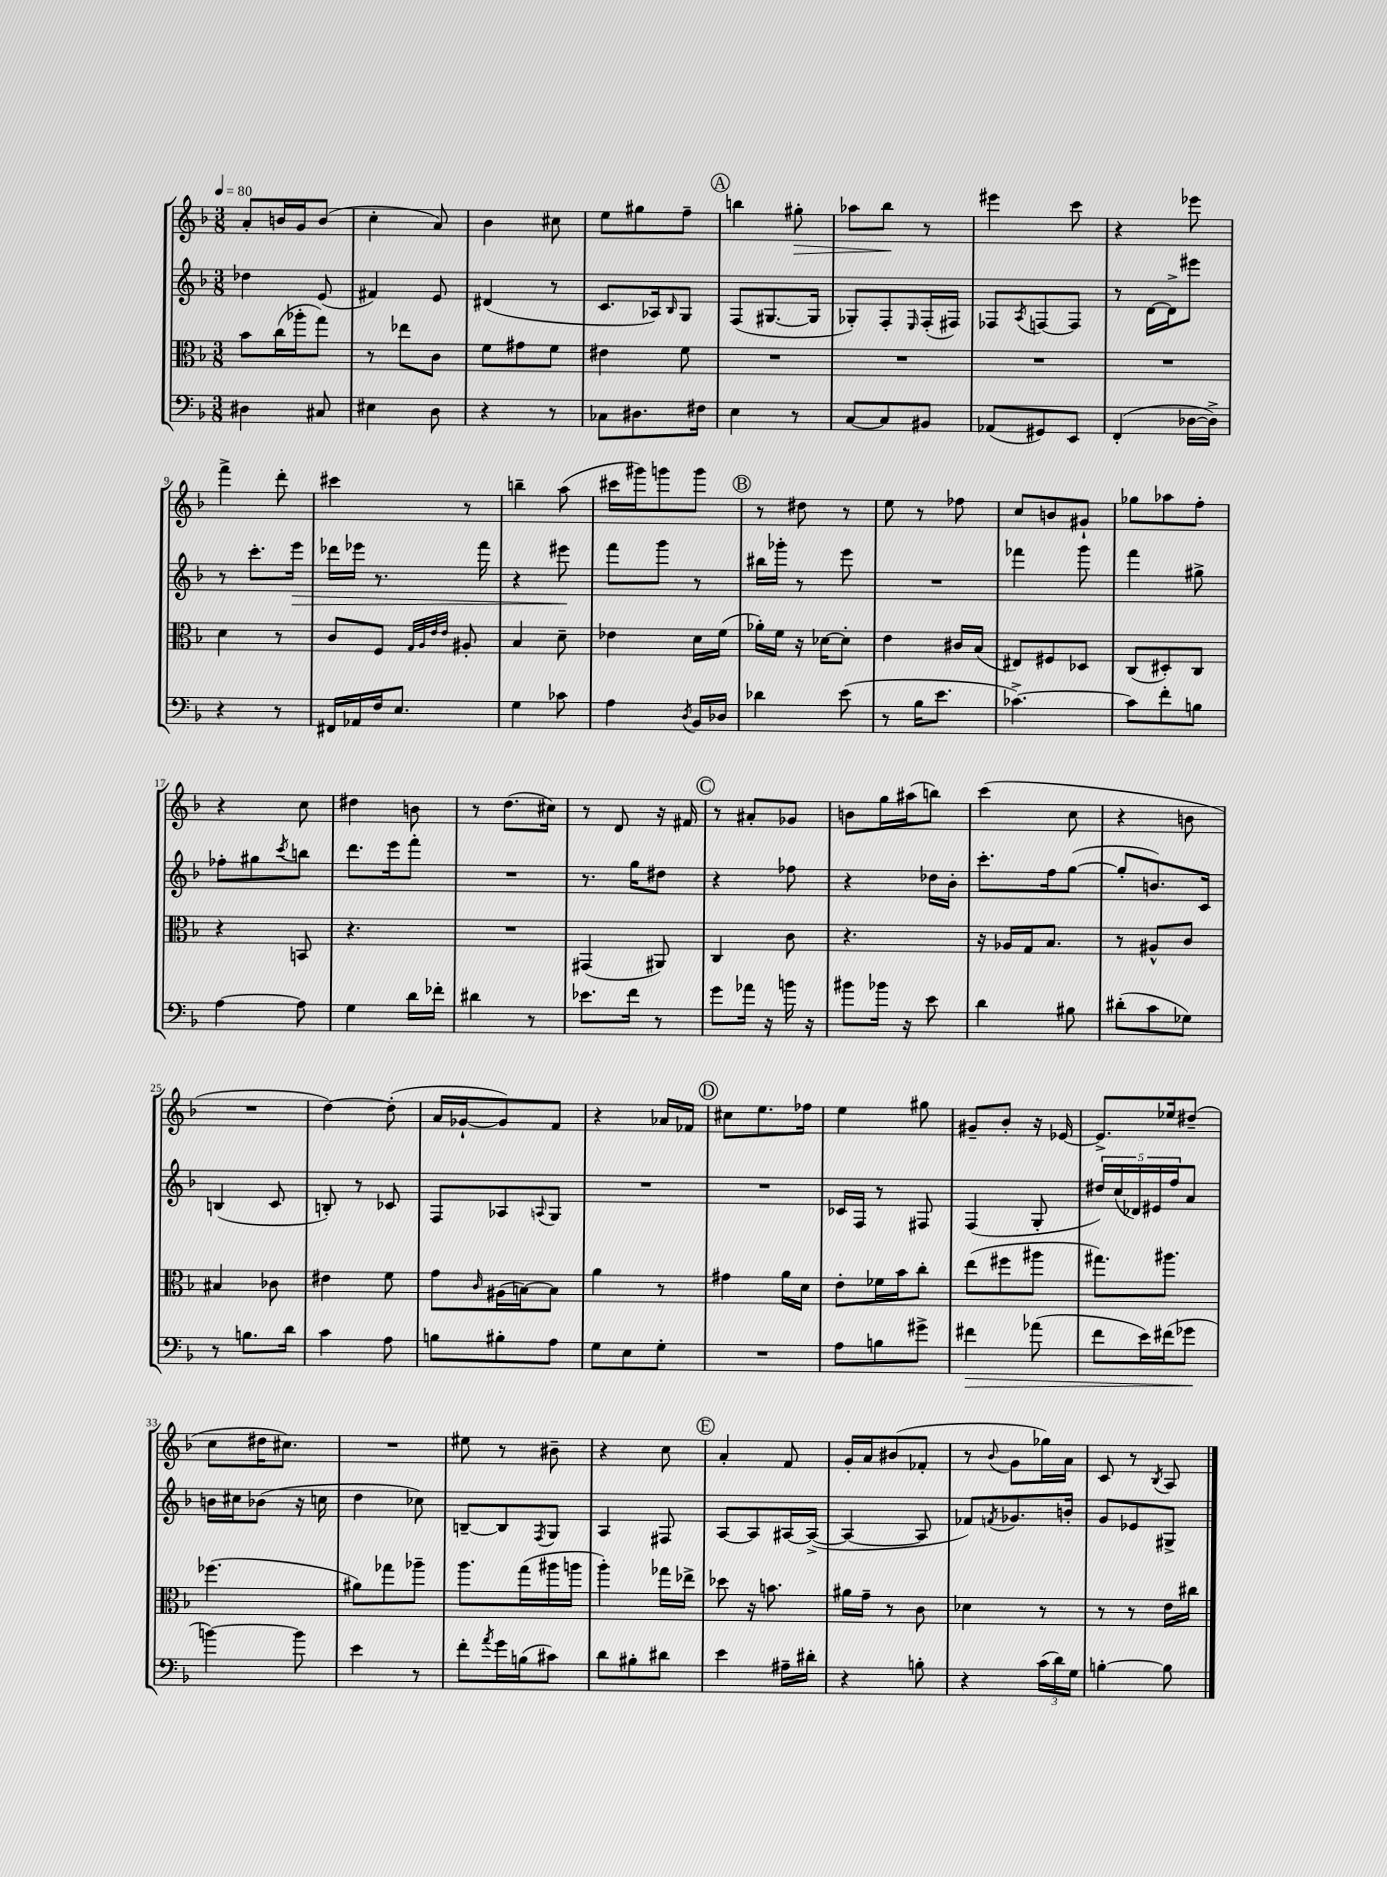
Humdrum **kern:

**kern	**kern	**kern	**kern
*staff4	*staff3	*staff2	*staff1
*clefF4	*clefC3	*clefG2	*clefG2
*k[b-]	*k[b-]	*k[b-]	*k[b-]
*M3/8	*M3/8	*M3/8	*M3/8
*MM80	*MM80	*MM80	*MM80
4D#\	8b-\L	4dd-\	8a'/L
.	(16cc\L	.	16b/L
.	16aa-'\J	.	16g/J
8C#/	8gg\J)	(8e/	(8b/J
=	=	=	=
4E#\	8r	4f#/)	4cc'\
.	8ee-\L	.	.
8D\	8c\J	8e/	8a/)
=	=	=	=
4r	8f\L	(4d#/	4b-\
.	8g#\	.	.
8r	8f\J	8r	8cc#\
=	=	=	=
8C-\L	4e#\	8.c/L	8ee\L
8.D#\	.	.	8gg#\
.	.	16A-/k)	.
.	.	16qqB-/	.
.	8f\	8G/J	8ff~\J
16F#\Jk	.	.	.
=	=	=	=
4E\	4.r	(8F/L	4bb\
.	.	[8.G#/	.
8r	.	.	8gg#'\
.	.	16G#/]Jk	.
=	=	=	=
[8C/L	4.r	8G-'/L)	8aa-\L
8C/]	.	8F'/	8bb-\J
.	.	16qqE/	.
8BB#/J	.	(16F'/L	8r
.	.	16F#/JJ)	.
=	=	=	=
(8AA-/L	4.r	8F-/L	4eee#\
.	.	8qA/	.
8GG#/)	.	[8F/	.
8EE/J	.	8F/]J	8ccc\
=	=	=	=
(4FF'/	4.r	8r	4r
.	.	[16d\LL	.
.	.	16d^\]J	.
[16D-\LL	.	8eee#\J	8eee-\
16D-^\]JJ)	.	.	.
=	=	=	=
4r	4d\	8r	4fff^\
.	.	8.ccc'\L	.
8r	8r	.	8ddd'\
.	.	16eee\Jk	.
=	=	=	=
16FF#/LL	8c/L	16ddd-\LL	4ccc#\
16AA-/	.	16eee-\JJ	.
16F/J	8F/J	8.r	.
8.E/J	.	.	.
.	32qqG/LLL	.	.
.	32qqA/	.	.
.	32qqe/	.	.
.	32qqe/JJJ	.	.
.	8A#'/	.	8r
.	.	16fff\	.
=	=	=	=
4G\	4B-/	4r	4bb~\
8c-\	8d~\	8eee#\	(8aa\
=	=	=	=
4A\	4e-\	8fff\L	16ccc#\LL
.	.	.	16ggg#\J)
.	.	8ggg\J	8ggg\
8qD/	.	.	.
16BB-/LL	16d\LL	8r	8ggg\J
16D-/JJ	(16f\JJ	.	.
=	=	=	=
4d-\	16a-'\LL)	16bb#\LL	8r
.	16f\JJ	16ggg-'\JJ	.
.	16r	8r	8dd#\
.	[16d-\LK	.	.
(8e\	8d-'\]J	8eee\	8r
=	=	=	=
8r	4e\	4.r	8ee\
16B-\LK	.	.	8r
8.e\J	.	.	.
.	16c#/LL	.	8ff-\
.	(16B-/JJ	.	.
=	=	=	=
[4.c-^\)	8E#/L)	4fff-\	8cc/L
.	8F#/	.	8b/
.	8D-/J	8ggg\	8g#`/J
=	=	=	=
8c-\]L	(8C/L	4fff\	8gg-\L
8f'\	8D#'/)	.	8aa-\
8B\J	8C/J	8gg#^\	8ff'\J
=	=	=	=
[4A\	4r	8ff-'\L	4r
.	.	8gg#\	.
.	.	8qccc/	.
8A\]	8BB/	8bb\J	8cc\
=	=	=	=
4G\	4.r	8.ddd\L	4dd#\
.	.	16eee\k	.
16d\LL	.	8fff'\J	8b\
16f-'\JJ	.	.	.
=	=	=	=
4d#\	4.r	4.r	8r
.	.	.	(8.dd\L
8r	.	.	.
.	.	.	16cc#\Jk)
=	=	=	=
8.e-\L	(4GG#/	8.r	8r
.	.	.	8d/
16f\Jk	.	16gg\LK	.
8r	8AA#/)	8dd#\J	16r
.	.	.	16f#/
=	=	=	=
8g\L	4C/	4r	8r
16a-\Jk	.	.	8a#'/L
16r	.	.	.
16b\	8c\	8ff-\	8g-/J
16r	.	.	.
=	=	=	=
8b#\L	4.r	4r	8b\L
16b-\Jk	.	.	16gg\L
16r	.	.	(16aa#\J
8e\	.	16dd-\LL	8bb\J)
.	.	16b-'\JJ	.
=	=	=	=
4d\	16r	8.ccc'\L	(4ccc\
.	16A-/LL	.	.
.	16G/J	.	.
.	8.B-/J	16ff\k	.
8B#\	.	([8gg\J	8cc\
=	=	=	=
(8d#'\L	8r	8gg'/]L	4r
8c\	8A#^^/L	8.b/)	.
8G-\J)	8c/J	.	8b\
.	.	16c/Jk	.
=	=	=	=
8r	4B#/	(4B/	4.r
8.B\L	.	.	.
.	8c-\	8c/	.
16d\Jk	.	.	.
=	=	=	=
4c\	4e#\	8B'/)	[4dd\)
.	.	8r	.
8A\	8f\	8c-/	(8dd'\]
=	=	=	=
8B\L	8g\L	8F/L	16a/LL
.	.	.	[16g-`/J
.	16qqc/	.	.
8B#'\	(16A#\L	8A-/	8g-/])
.	[16B\J)	.	.
.	.	8qqA/	.
8A\J	8B\]J	8G/J	8f/J
=	=	=	=
8G\L	4a\	4.r	4r
8E\	.	.	.
8G'\J	8r	.	16a-/LL
.	.	.	16f-/JJ
=	=	=	=
4.r	4g#\	4.r	8cc#\L
.	.	.	8.ee\
.	16a\LL	.	.
.	16d\JJ	.	16ff-\Jk
=	=	=	=
8A\L	8e'\L	16c-/LL	4ee\
.	.	16F/JJ	.
8B\	16f-\L	8r	.
.	16b-\J	.	.
8g#^\J	8cc'\J	8F#/	8gg#\
=	=	=	=
4f#\	(8ee\L	(4F/	8g#~/L
.	8ff#\	.	8b-'/J
(8a-\	8aa#\J	8G'/	16r
.	.	.	[16e-/
=	=	=	=
8f\L	8.gg#\L)	20dd#/LL)	8.e-^/]L
.	.	(20cc/	.
.	.	20d-/)	.
16e\L)	.	.	.
.	.	20e#/	.
(16f#\J	8.aa#\J	.	16ee-/k
.	.	20ff/J	.
8g-\J	.	8a/J	(8dd#~/J
=	=	=	=
[4b\)	(4.ff-\	16b\LL	8cc\L
.	.	16cc#\J	.
.	.	(8b-\J	16dd#\K
.	.	.	8.cc#\J)
8b\]	.	16r	.
.	.	16cc\	.
=	=	=	=
4e\	8a#\L)	4dd\	4.r
.	8gg-\	.	.
8r	8aa-~\J	8cc-\)	.
=	=	=	=
8f'\L	8.aa\L	[8B~/L	8ee#\
8qa/	.	.	.
16g\L	.	8B/]	8r
(16B\J	(16gg\L	.	.
.	.	8qF/	.
8c#\J)	16aa#\	8G/J	8b#~\
.	16aa\JJ	.	.
=	=	=	=
8d\L	4aa'\)	4A/	4r
8B#'\	.	.	.
8d#\J	16gg-\LL	8F#/	8cc\
.	16ee-^\JJ	.	.
=	=	=	=
4e\	8dd-\	[8A/L	4a'/
.	16r	8A/]	.
.	8.b\	.	.
16A#~\LL	.	[16A#/L	8f/
16d#'\JJ	.	(16A#^/_JJ	.
=	=	=	=
4r	16a#\LL	4A#/_	16g'/LL
.	16g~\JJ	.	16a/J
.	8r	.	(8b#/
8B'\	8c\	8A#/]	8f-'/J
=	=	=	=
4r	4d-\	8f-/L)	8r
.	.	8qf/	8qqb-/
.	.	8.g-/	8g\L
(24c\LL	8r	.	16gg-\L)
24d\)	.	.	.
.	.	16b'/Jk	16a\JJ
24G\JJ	.	.	.
=	=	=	=
[4B'\	8r	8g/L	8c/
.	8r	8e-/	8r
.	.	.	8qB-/
8B\]	16e\LL	8G#^/J	8A/
.	16cc#\JJ	.	.
==	==	==	==
*-	*-	*-	*-
